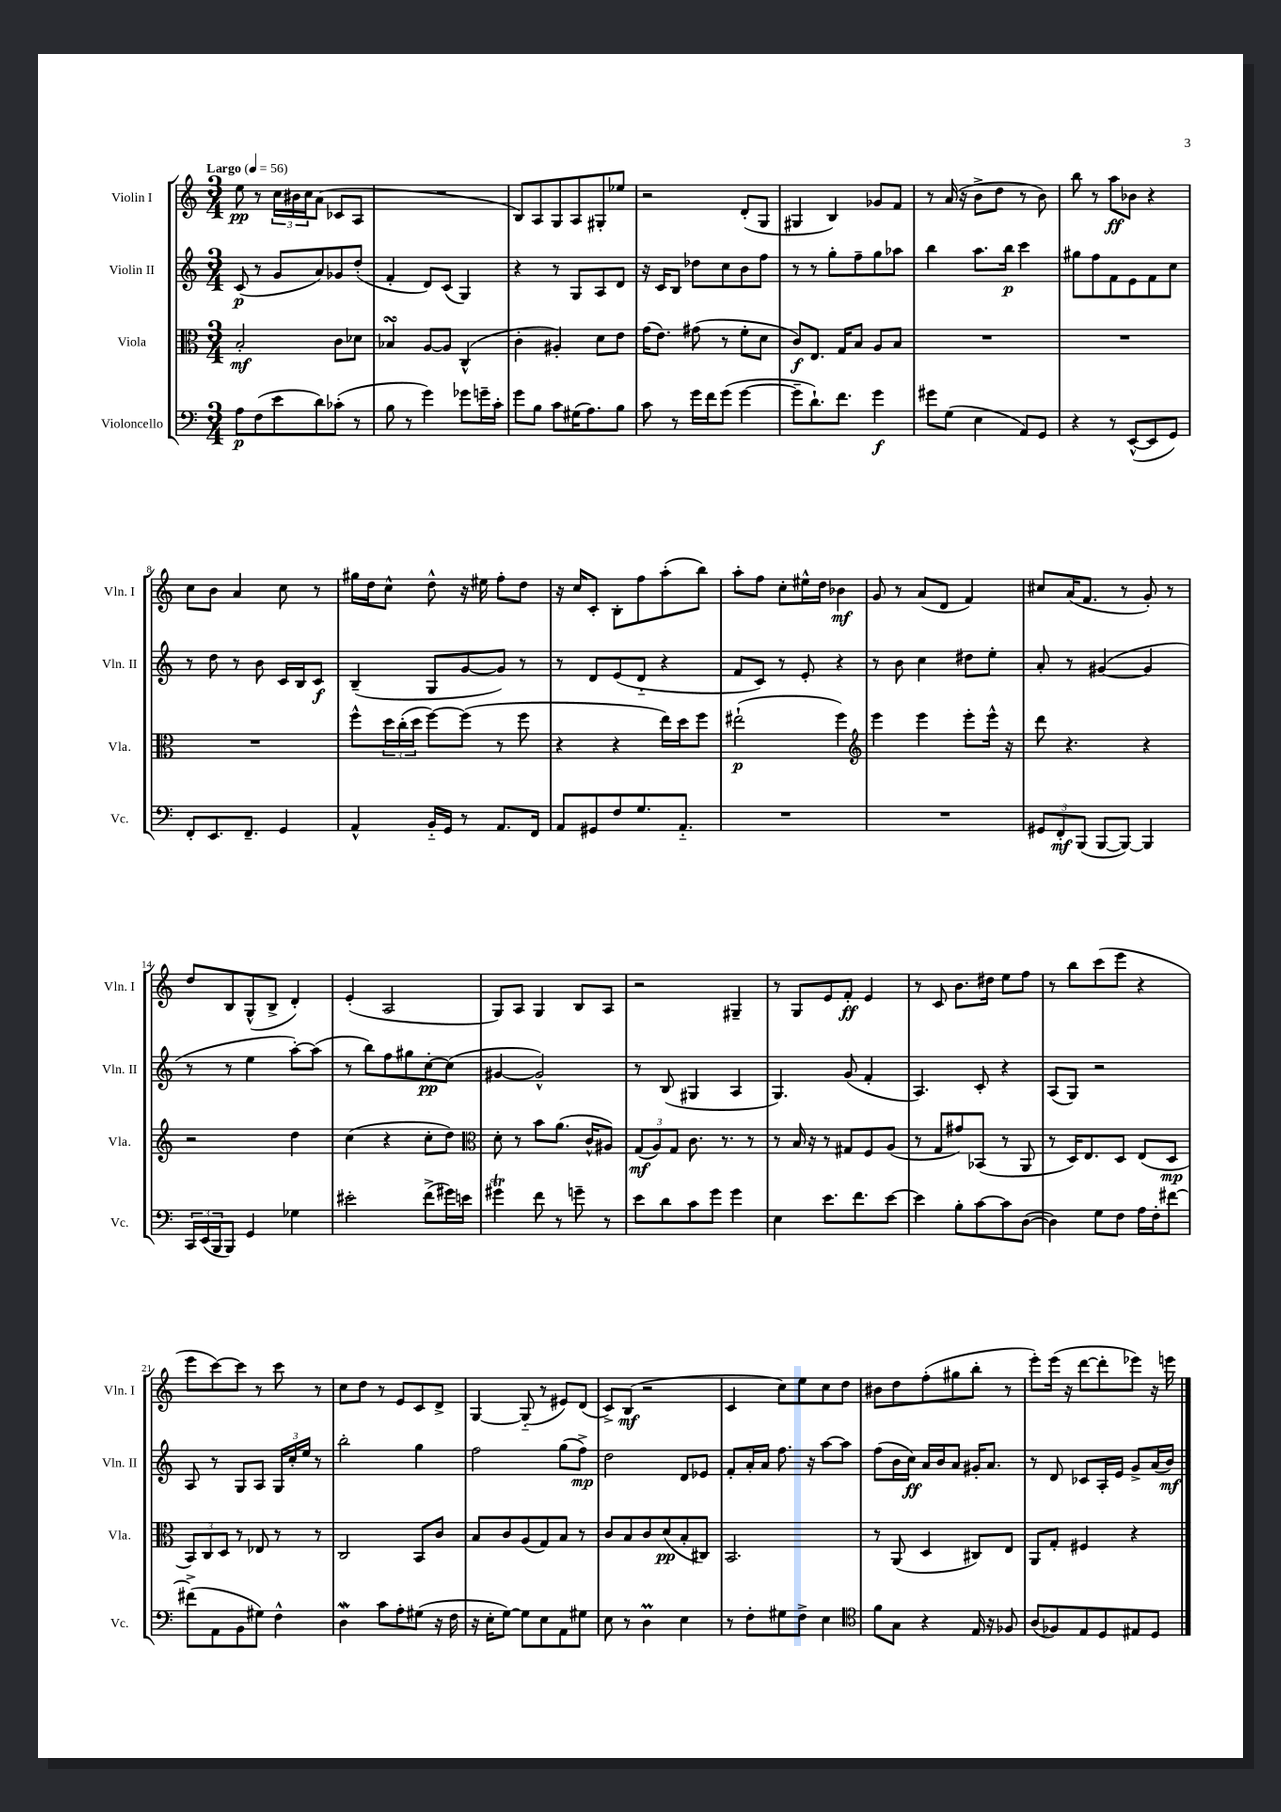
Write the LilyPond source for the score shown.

<<
\new StaffGroup <<
\new Staff = "s0" \with { instrumentName = "Violin I" shortInstrumentName = "Vln. I" } {
    \clef treble \key c \major \numericTimeSignature \time 3/4 \tempo "Largo" 4 = 56
    e''8\pp r8 \tuplet 3/2 { c''16 bis'16 c''16 } a'8( ces'8 a8 |
    R2. |
    b8) a8 g8 a8 gis8-. ees''8 |
    r2 d'8-.( g8 |
    gis4 b4) ges'8 f'8 |
    r8 a'16( r16 b'8-> d''8 r8 b'8) |
    b''8 r8 a''8\ff bes'8 r4 |
    c''8 b'8 a'4 c''8 r8 |
    gis''16 d''16 c''8-^ d''8-^ r16 eis''16 f''8-. d''8 |
    r16 c''16 c'8-. b8-. f''8 a''8-.( b''8) |
    a''8-. f''8 c''8-. eis''16-^ d''16 bes'4\mf |
    g'8 r8 a'8( d'8 f'4) |
    cis''8 a'16( f'8. r8 g'8-.) r8 |
    d''8 b8 g8-^( b8-> d'4-.) |
    e'4-.( a2 |
    g8) a8 g4 b8 a8 |
    r2 gis4-- |
    r8 g8 e'8 f'8-.\ff e'4 |
    r8 c'8 b'8. dis''16 e''8 f''8 |
    r8 b''8 c'''8( e'''8 r4 |
    e'''8 c'''8~) c'''8 r8 c'''8 r8 |
    c''8 d''8 r8 e'8 c'8 d'8-> |
    g4~ g8-_( r8 eis'8) d'8( |
    c'8->) b8\mf( r2 |
    c'4 c''8) e''8 c''8 d''8 |
    bis'8 d''8 f''8-.( gis''8 b''8-. r8 |
    e'''8-.) e'''16( r16 d'''8~ d'''8-. ees'''8) r16 e'''16 \bar "|." |
}
\new Staff = "s1" \with { instrumentName = "Violin II" shortInstrumentName = "Vln. II" } {
    \clef treble \key c \major \numericTimeSignature \time 3/4
    c'8\p( r8 g'8 a'8) ges'8 d''8-.( |
    f'4-. d'8) c'8( g4) |
    r4 r8 g8 a8 d'8 |
    r16 c'16 b8 des''8 c''8 b'8 f''8 |
    r8 r8 g''8-. f''8-- g''8 aes''8 |
    b''4 a''8. b''16\p c'''4 |
    gis''8 f''8 f'8 e'8 f'8 c''8 |
    r8 d''8 r8 b'8 c'16 b16 c'8\f |
    b4--( g8 g'8~ g'8) r8 |
    r8 d'8 e'8( d'8-_ r4 |
    f'8 c'8) r8 e'8-. r4 |
    r8 b'8 c''4 dis''8 e''8-. |
    a'8-. r8 gis'4~( gis'4 |
    r8 r8 e''4 a''8~-.) a''8( |
    r8 b''8) f''8 gis''8 c''8~-.\pp c''8( |
    gis'4~ gis'2-^) |
    r8 b8( gis4 a4 |
    g4.) g'8( f'4-. |
    a4.) c'8-. r4 |
    a8( g8) r2 |
    a8 r8 g8 a8 \tuplet 3/2 { g16 c''16-. e''16 } r8 |
    b''2-. g''4 |
    f''2 g''8( f''8->\mp) |
    d''2 d'8 ees'8 |
    f'8-. a'16-. a'16 f''8. r16 a''8~ a''8 |
    f''8( b'16 c''16\ff) a'16 b'16 a'8 gis'16-. a'8. |
    r8 d'8 ces'8 a16-. e'16 g'8-> a'16( b'16\mf) \bar "|." |
}
\new Staff = "s2" \with { instrumentName = "Viola" shortInstrumentName = "Vla." } {
    \clef alto \key c \major \numericTimeSignature \time 3/4
    b2-.\mf c'8 des'8 |
    bes4\turn a8~ a8 c4-^( |
    c'4-. ais4-.) d'8 e'8 |
    g'16( e'8.) gis'8( r8 f'8-. d'8 |
    c'8\f) e8. g16 b8 a8 b8 |
    R2. |
    R2. |
    R2. |
    f''8-^ \tuplet 3/2 { d''16 c''16-.( d''16 } f''8~) f''8( r8 f''8 |
    r4 r4 e''16) d''16 f''8 |
    eis''2-!\p( f''4) |
    \clef treble e'''4 e'''4 e'''8-. e'''16-^ r16 |
    d'''8 r4. r4 |
    r2 d''4 |
    c''4( r4 c''8-. d''8) |
    \clef alto d'8-. r8 b'8 a'8.( c'16-^ ais8) |
    \tuplet 3/2 { g8\mf( a8) g8 } c'8. r8. r8 |
    r8 b16 r16 r8 gis8 f8 a8( |
    r8 g8 gis'8) bes,8( r8 a,8 |
    r8 d16) e8. d8 e8( d8\mp |
    \tuplet 3/2 { b,8) c8 d8 } r8 ees8 r8 r8 |
    c2 b,8 c'8 |
    b8 c'8 a8( g8) b8 r8 |
    c'8 b8 c'8 d'8\pp( b8-. cis8) |
    b,2. |
    r8 a,8( d4 cis8) e8 |
    a,8 g8-. fis4 r4 \bar "|." |
}
\new Staff = "s3" \with { instrumentName = "Violoncello" shortInstrumentName = "Vc." } {
    \clef bass \key c \major \numericTimeSignature \time 3/4
    a8\p f8( e'8 d'8) ces'8-.( r8 |
    b8 r8 g'4) ges'8 g'16-- c'16-. |
    g'8 b8 c'8 gis16( a8.) b8 |
    c'8 r8 g'16 f'16 g'8( g'4~ |
    g'8-- d'8.-!) f'8. g'4\f |
    gis'8 g8( e4 a,8) g,8 |
    r4 r8 e,8~-^( e,8 g,8) |
    f,8-. e,8. f,8.-- g,4 |
    a,4-^ b,16-_ g,16 r8 a,8. f,16 |
    a,8 gis,8 f8 g8. a,8.-_ |
    R2. |
    R2. |
    \tuplet 3/2 { gis,8 f,8-.\mf b,,8( } b,,8~ b,,8~) b,,4 |
    \tuplet 3/2 { c,16 e,16( b,,16 } b,,8) g,4 ges4 |
    eis'2-. f'8->( gis'16) e'16 |
    gis'4\trill f'8 r8 g'8-- r8 |
    e'8 d'8 c'8 g'8 g'4 |
    e4 e'8. f'8. e'8~ |
    e'4 b8-. c'8~ c'8 d8~( |
    d4) g8 f8 a16 f16-. fis'8~ |
    fis'8->( a,8 b,8 gis8) f4-^ |
    d4\mordent c'8 a8-. gis8( r16 f16 |
    r16 e16-. g8~) g8 e8 a,8 gis8 |
    e8 r8 d4\prall e4 |
    r8 f8-. gis8 f8-> e4 |
    \clef tenor f'8 g8 r4 e16 r16 fes8 |
    a8( fes8) e8 d8 eis8 d8 \bar "|." |
}
>>
>>
